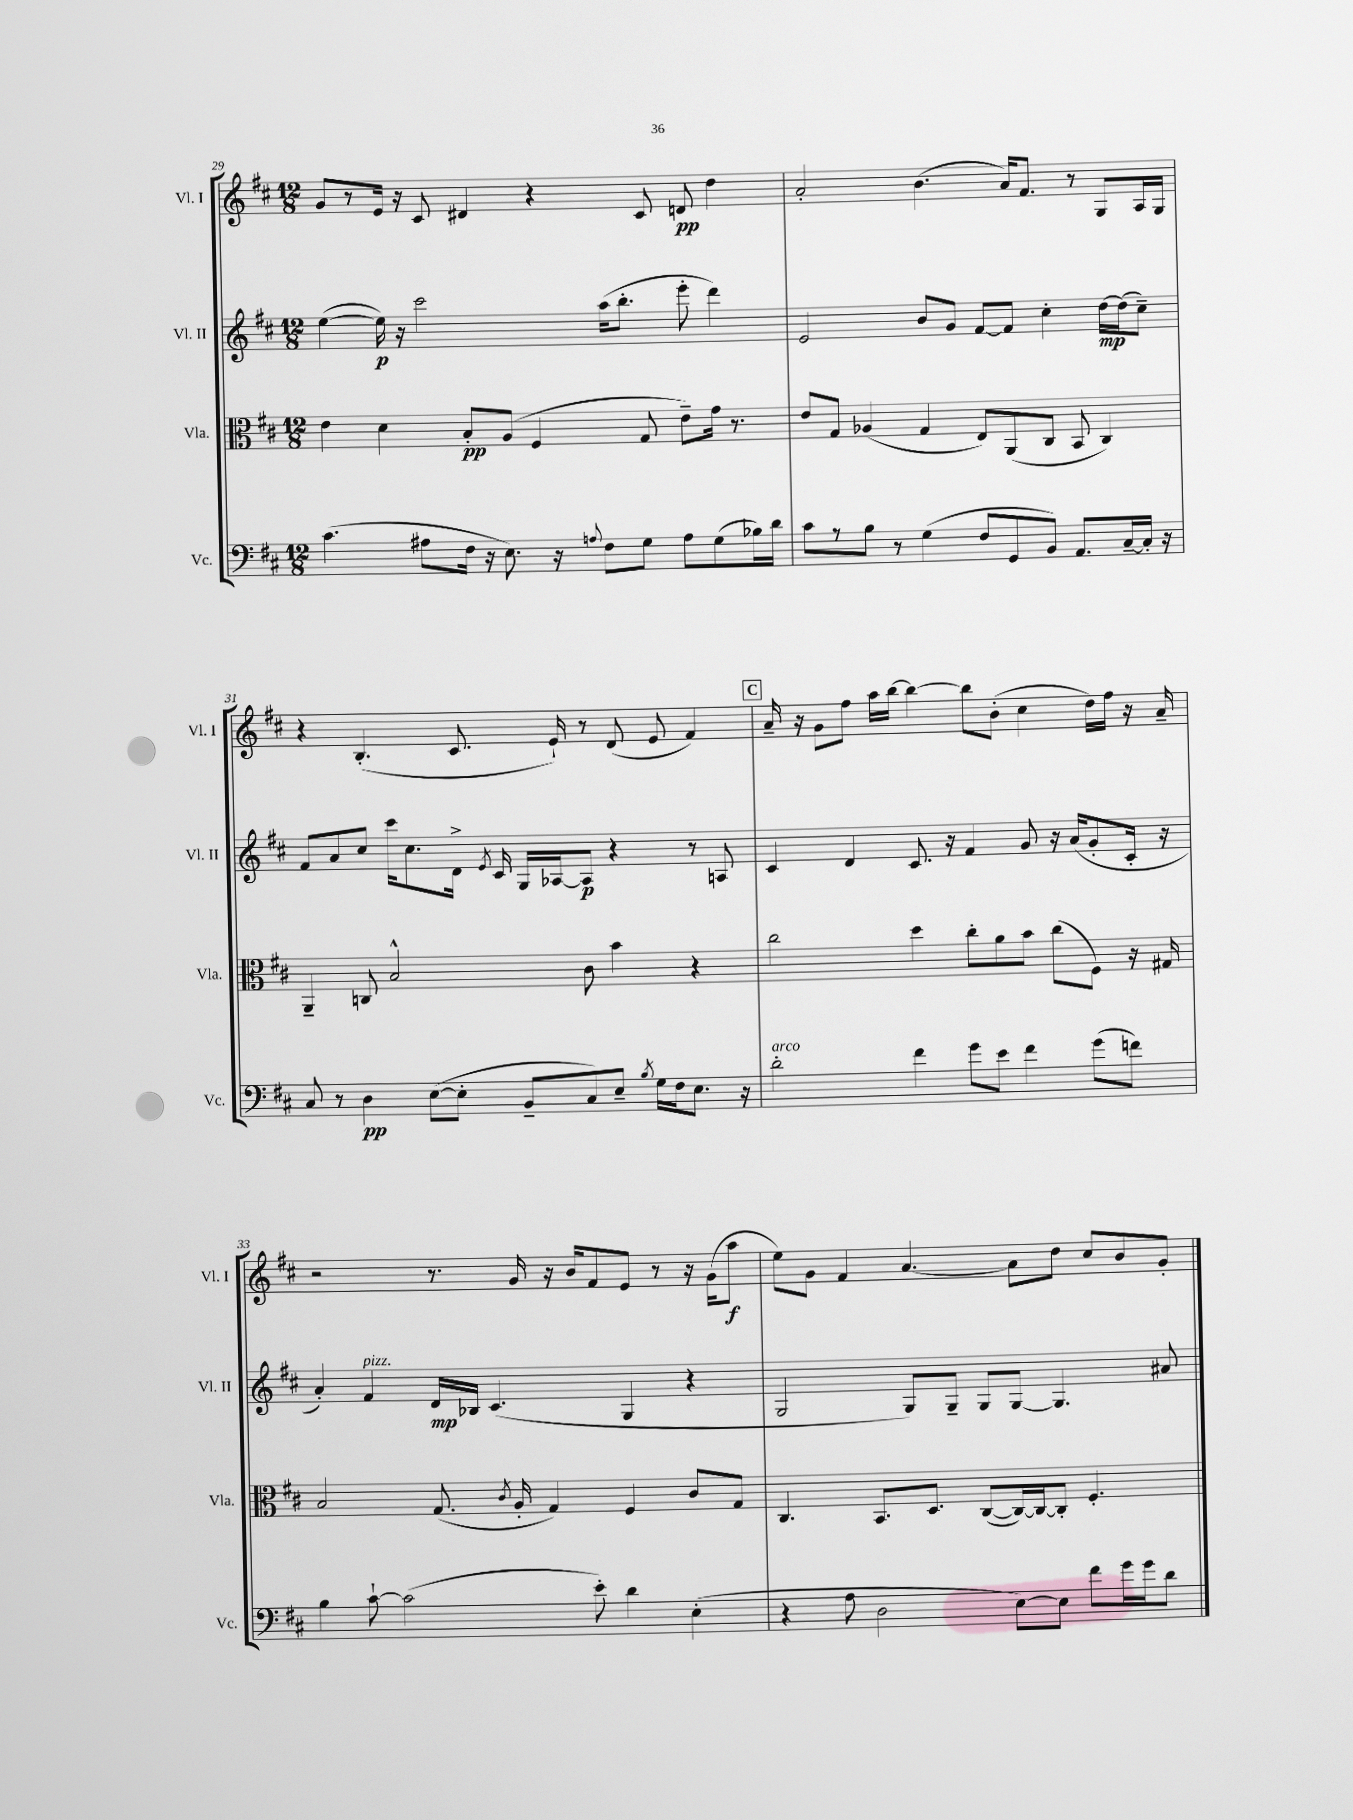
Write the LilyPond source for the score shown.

<<
\new StaffGroup <<
\new Staff = "s0" \with { instrumentName = "Vl. I" shortInstrumentName = "Vl. I" } {
    \clef treble \key d \major \numericTimeSignature \time 12/8
    \autoBeamOff g'8[ r8 e'16] r16 cis'8 dis'4 r4 cis'8 d'8\pp d''4 |
    a'2-. b'4.( a'16[) fis'8.] r8 g8[ a16 g16] |
    r4 b4.-.( cis'8. e'16-!) r8 d'8( e'8 fis'4) |
    \mark \markup { \box "C" } a'16-- r16 g'8[ fis''8] a''16[ b''16]~ b''4~ b''8[ b'8]-.( cis''4 d''16[) fis''16] r16 a'16-- |
    r2 r8. g'16 r16 b'16[ fis'8 e'8] r8 r16 g'16[( a''8]\f |
    e''8[) g'8] fis'4 a'4.~ a'8[ d''8] cis''8[ b'8 g'8]-. \bar "|." |
}
\new Staff = "s1" \with { instrumentName = "Vl. II" shortInstrumentName = "Vl. II" } {
    \clef treble \key d \major \numericTimeSignature \time 12/8
    \autoBeamOff e''4~( e''16\p) r16 cis'''2 a''16[( b''8.]-. e'''8-. d'''4) |
    e'2 b'8[ g'8] fis'8[~ fis'8] cis''4-. d''16[~\mp d''16( cis''8]--) |
    fis'8[ a'8 cis''8] cis'''16[ cis''8. d'16]-> \acciaccatura { e'8 } cis'16 g16[ aes16~ aes8]\p r4 r8 a8 |
    \mark \markup { \box "C" } cis'4 d'4 cis'8. r16 fis'4 g'8 r16 a'16[( g'8-. cis'16]-. r16 |
    a'4-.) fis'4^\markup { \italic "pizz." } d'16[\mp bes16] cis'4.( g4 r4 |
    g2 g8[) g8]-- g8[ g8]~ g4. ais'8 \bar "|." |
}
\new Staff = "s2" \with { instrumentName = "Vla." shortInstrumentName = "Vla." } {
    \clef alto \key d \major \numericTimeSignature \time 12/8
    \autoBeamOff e'4 d'4 b8[-.\pp a8]( fis4 g8 e'8[--) g'16] r8. |
    e'8[ g8] aes4( g4 e8[) a,8( cis8] b,8 cis4) |
    a,4-- c8 b2-^ cis'8 b'4 r4 |
    \mark \markup { \box "C" } cis''2 d''4 cis''8[-. a'8 b'8] cis''8[( fis8]) r16 gis16 |
    b2 g8.( \acciaccatura { cis'8 } a16-. g4) fis4 cis'8[ g8] |
    cis4. b,8.[ d8.] cis8[~( cis16~) cis16~ cis8]-. fis4.-. \bar "|." |
}
\new Staff = "s3" \with { instrumentName = "Vc." shortInstrumentName = "Vc." } {
    \clef bass \key d \major \numericTimeSignature \time 12/8
    \autoBeamOff cis'4.( ais8[ fis16] r16 e8.) r16 \appoggiatura { a8 } fis8[ g8] a8[ g8( bes16) d'16] |
    cis'8[ r8 b8] r8 g4( fis8[ g,8 b,8]) a,8.[ cis16~-- cis16]-. r16 |
    cis8 r8 d4\pp e8[~( e8]-. b,8[-- cis8) e8]-- \acciaccatura { b8 } g16[ fis16 e8.] r16 |
    \mark \markup { \box "C" } d'2-.^\markup { \italic "arco" } fis'4 g'8[ e'8] fis'4 g'8[( f'8]) |
    b4 cis'8~-! cis'2( e'8-.) d'4 e4-.( |
    r4 a8 d2 e8[~) e8] fis'8[ g'16 g'16 d'8] \bar "|." |
}
>>
>>
\layout { \context { \Score currentBarNumber = #29 } }
